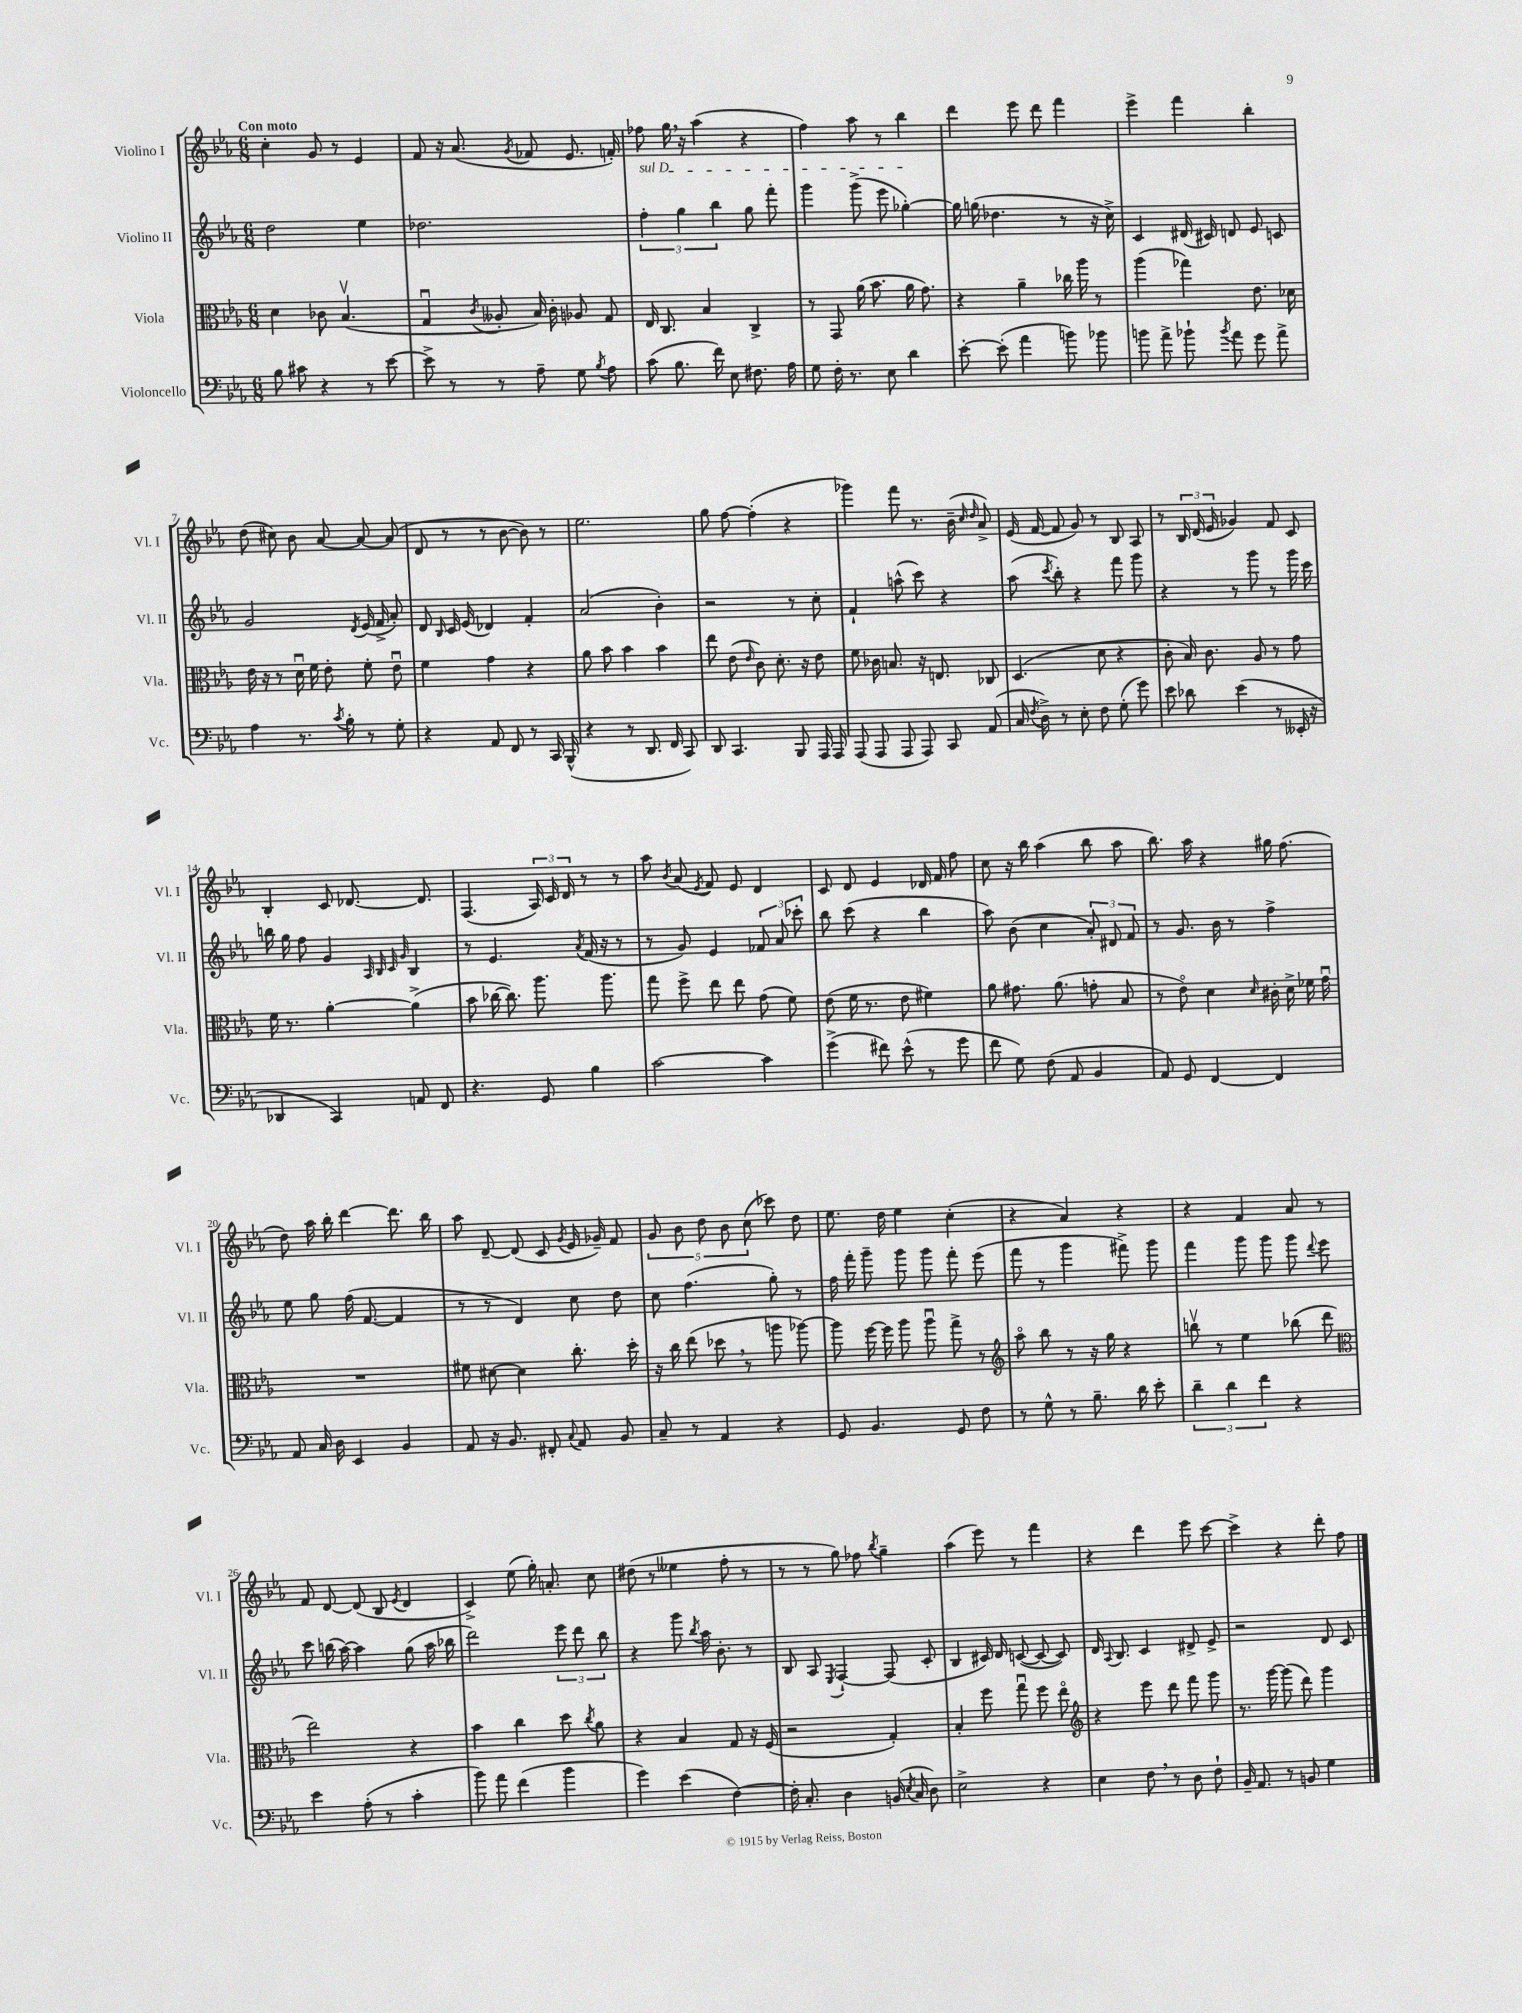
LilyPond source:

<<
\new StaffGroup <<
\new Staff = "s0" \with { instrumentName = "Violino I" shortInstrumentName = "Vl. I" } {
    \clef treble \key ees \major \numericTimeSignature \time 6/8 \tempo "Con moto"
    \autoBeamOff c''4-. g'8 r8 ees'4 |
    f'8 r16 aes'8.( \acciaccatura { g'8 } fes'8 ees'8. f'16-.) |
    fes''8 g''16 \breathe r16 aes''4( r4 |
    f''4) aes''8 r8 bes''4 |
    d'''4 ees'''8 d'''8 f'''4 |
    ees'''4-> f'''4 bes''4-. |
    d''8( cis''8) bes'8 aes'8~ aes'8~ aes'8( |
    d'8 r8 r8 bes'8~ bes'8) r8 |
    ees''2. |
    g''8 f''8~ f''4-.( r4 |
    ges'''4) f'''8 r8. bes'16--( \grace { c''16 d''16 } aes'8->) |
    ees'16( f'16~ f'8 g'8) r8 bes8 aes8 |
    r8 \tuplet 3/2 { bes16 d'16( ees'16 } ges'4) f'8 c'8 |
    bes4-. c'8 des'8.~ des'8. |
    f4.( \tuplet 3/2 { aes16) c'16 d'16 } r8 r8 |
    aes''8 \acciaccatura { bes'8 } aes'8( \acciaccatura { ees'8 } f'8) ees'8 d'4 |
    c'8 d'8 ees'4 des'16 f'16 f''8 |
    c''8 r16 bes''16 aes''4( bes''8 aes''8 |
    bes''8.) aes''16 r4 gis''16 f''8.( |
    d''8) aes''16 bes''16-. d'''4~ d'''8. bes''16 |
    aes''8 d'8~-- d'8( c'8 \acciaccatura { g'8 } ees'16 ges'16--) f'8 |
    \tuplet 5/4 { g'8 bes'8 d''8 bes'8 c''8( } ces'''8) d''8 |
    ees''8. d''16 ees''4 c''4-.( |
    r4 aes'4) r4 |
    r4 f'4 aes'8 r8 |
    f'8 d'8~ d'8( bes8 \acciaccatura { ees'8 } d'4 |
    c'4->) ees''8( g''16-.) a'8.-. c''8 |
    dis''8( r8 eeses''4 f''8-. r8 |
    r8 r8 g''8) fes''8 \acciaccatura { bes''8 } g''4-- |
    aes''4( ees'''8) r8 f'''4 |
    r4 d'''4 ees'''8 c'''8~ |
    c'''4-> r4 d'''8-. f''8 \bar "|." |
}
\new Staff = "s1" \with { instrumentName = "Violino II" shortInstrumentName = "Vl. II" } {
    \clef treble \key ees \major \numericTimeSignature \time 6/8
    \autoBeamOff d''2 ees''4 |
    des''2. |
    \tuplet 3/2 { \once \override TextSpanner.bound-details.left.text = \markup { \italic "sul D" } f''4-.\startTextSpan g''4 bes''4 } g''8 f'''8-. |
    g'''4 g'''8->( ees'''8 ges''4~-.\stopTextSpan) |
    ges''16 g''16( des''4. r8 r16 c''16->) |
    c'4 dis'16( cis'16) d'8 ees'8 c'8 |
    g'2 \acciaccatura { d'8 } ees'16( f'16-> aes'8-.) |
    d'8 \grace { bes16 } c'16 ees'16( des'4) f'4-. |
    aes'2( bes'4-.) |
    r2 r8 c''8-. |
    f'4-! a''8-^( c'''8) r4 |
    aes''8( \acciaccatura { c'''8 } bes''8-.) r4 f'''8 g'''8 |
    r4 r8 g'''8 r8 g'''16 c'''16 |
    b''16 g''16 f''8 g'4 \grace { aes32 bes32 c'32 g'32 } bes4 |
    r8 ees'4. \acciaccatura { aes'8 } f'16( r16 r8 |
    r8 g'8) ees'4 \tuplet 3/2 { fes'8 aes'8 ces'''8-. } |
    bes''8 c'''8( r4 bes''4 |
    aes''8) bes'8( c''4 \tuplet 3/2 { aes'8-.) dis'8 f'8 } |
    r8 g'8. bes'16 r8 f''4-> |
    ees''8 g''8 f''16( f'8.~ f'4 |
    r8 r8 d'4) c''8 d''8 |
    c''8 f''4.( g''8-.) r8 |
    f''16 f'''16-. g'''8-- g'''8 g'''8 f'''8-. ees'''8( |
    f'''8 r8 g'''4 fis'''8->) g'''8 |
    f'''4 g'''8 g'''8 g'''8 \appoggiatura { d'''8 } ees'''8 |
    c'''8 b''16( aes''16~) aes''4 g''8( aes''16 bes''16 |
    d'''2) \tuplet 3/2 { ees'''8 d'''8 bes''8 } |
    r4 g'''8 \acciaccatura { bes''8 } aes''16 bes'8.-. r8 |
    bes8 aes8 \acciaccatura { ees8 } f4~-! f8( c'8-. |
    bes4 cis'16) d'16 c'8~( c'8~ c'8) |
    d'16 \appoggiatura { aes8 } bes8. c'4 dis'8-> ees'8-> |
    r2 d'8 c'8 \bar "|." |
}
\new Staff = "s2" \with { instrumentName = "Viola" shortInstrumentName = "Vla." } {
    \clef alto \key ees \major \numericTimeSignature \time 6/8
    \autoBeamOff d'4 ces'8 bes4.\upbow( |
    g4\downbow \acciaccatura { c'8 } aeses8-. bes16) c'16-. aes8 g8 |
    ees16 c8. bes4 c4-> |
    r8 g,8 aes'16( bes'8. aes'16 g'8.) |
    r4 aes'4-- ces''16 aes''16 r8 |
    aes''4( ges''4) ees'8. des'16 |
    ees'16 r16 r8 d'16\downbow f'16 ees'8-. f'8-. ees'8\downbow |
    f'4 g'4 r4 |
    aes'8 bes'8 bes'4 bes'4 |
    ees''8 ees'8( \grace { ees'16 } c'8) d'8.-. r16 ees'8 |
    f'8 ces'16 b8. r16 e8. ces8 |
    d4.( d'8 r4 |
    c'8-. bes16) c'8. aes8 r8 g'8 |
    f'16 r8. aes'4~-. aes'4->( |
    bes'8 ces''16~ ces''8.) aes''8. aes''8. |
    g''8 f''8-> ees''8 ees''8 g'8( f'8) |
    ees'8( f'16 r8. ees'8 fis'4) |
    aes'8 gis'8. aes'8.( g'8-. bes8 |
    r8 ees'8\flageolet) d'4 \grace { d'16 } cis'16-. d'16-> fes'16 g'16\downbow |
    R2. |
    fis'8 dis'8~ dis'4 c''8.-. d''16-. |
    r16 c''16 ees''8( des''8 \breathe r8 a''8 aes''8~) |
    aes''8 f''16~ f''16 aes''8 aes''8\downbow g''8-> r8 |
    \clef treble aes''8\flageolet bes''8 r8 r16 g''16 r4 |
    b''8\upbow r8 ees''4 bes''8( d'''8 |
    \clef alto ees''2) r4 |
    bes'4 c''4 d''8 \acciaccatura { c''8 } aes'8 |
    r4 bes4 g8 r16 f16( |
    r2 g4-.) |
    bes4-. f''8 g''8\downbow f''8 ees''8\flageolet |
    \clef treble r4 ees'''8 d'''8 f'''8 g'''8 |
    r8. g'''16~ g'''8( d'''8) g'''4 \bar "|." |
}
\new Staff = "s3" \with { instrumentName = "Violoncello" shortInstrumentName = "Vc." } {
    \clef bass \key ees \major \numericTimeSignature \time 6/8
    \autoBeamOff bes8 cis'8 r4 r8 ees'8~ |
    ees'8-> r8 r8 aes8-- g8 \acciaccatura { bes8 } aes8 |
    c'8( bes8. f'16) ees8 fis8. aes16 |
    g8 f16-. r8. ees8 d'4 |
    ees'8~-. ees'8-.( aes'4 b'8) bes'8 |
    b'8 aes'8-> bes'8-! \acciaccatura { bes'8 } aes'8 g'8 aes'8-> |
    aes4 r8. \acciaccatura { c'8 } bes16-. r8 g8-. |
    r4 aes,8 f,8 r8 c,16 bes,,16-^( |
    r4 r8 d,8. f,16 c,8) |
    d,8 c,4. bes,,8 aes,,16 aes,,16 |
    aes,,8( aes,,8 aes,,8 aes,,8) c,8 aes,8( |
    c16 \acciaccatura { f8 } d16->) r8 ees8-. f8 g8-.( g'8) |
    ees'8 des'8 ees'4( r8 eeses,16-. r16 |
    des,4 c,4) a,8 f,8 |
    r4. g,8 bes4 |
    c'2~ c'4 |
    g'4->( fis'8) ees'8-^( r8 g'8 |
    f'8 g8) f8( aes,8 bes,4 |
    aes,8) g,8 f,4~ f,4 |
    aes,8 c16 d16 ees,4 bes,4 |
    aes,8 r16 bes,8. fis,8-. \appoggiatura { c8 } aes,8 bes,8 |
    c8-- r8 aes,4 r4 |
    g,8 bes,4. g,8 f8 |
    r8 g8-^ r8 bes8.-- d'16 ees'8-. |
    \tuplet 3/2 { d'4-- d'4 f'4 } r4 |
    ees'4 aes8-.( r8 c'4-. |
    bes'8) aes'8 f'4( bes'4 |
    g'4) ees'4( f4~) |
    f16-. c8.-. d4 b,16( \acciaccatura { ees8 } c16 d8) |
    ees2-> r4 |
    ees4 f8 \breathe r8 d8 f8-! |
    bes,16-- aes,8. r8 b,8 g4 \bar "|." |
}
>>
>>
